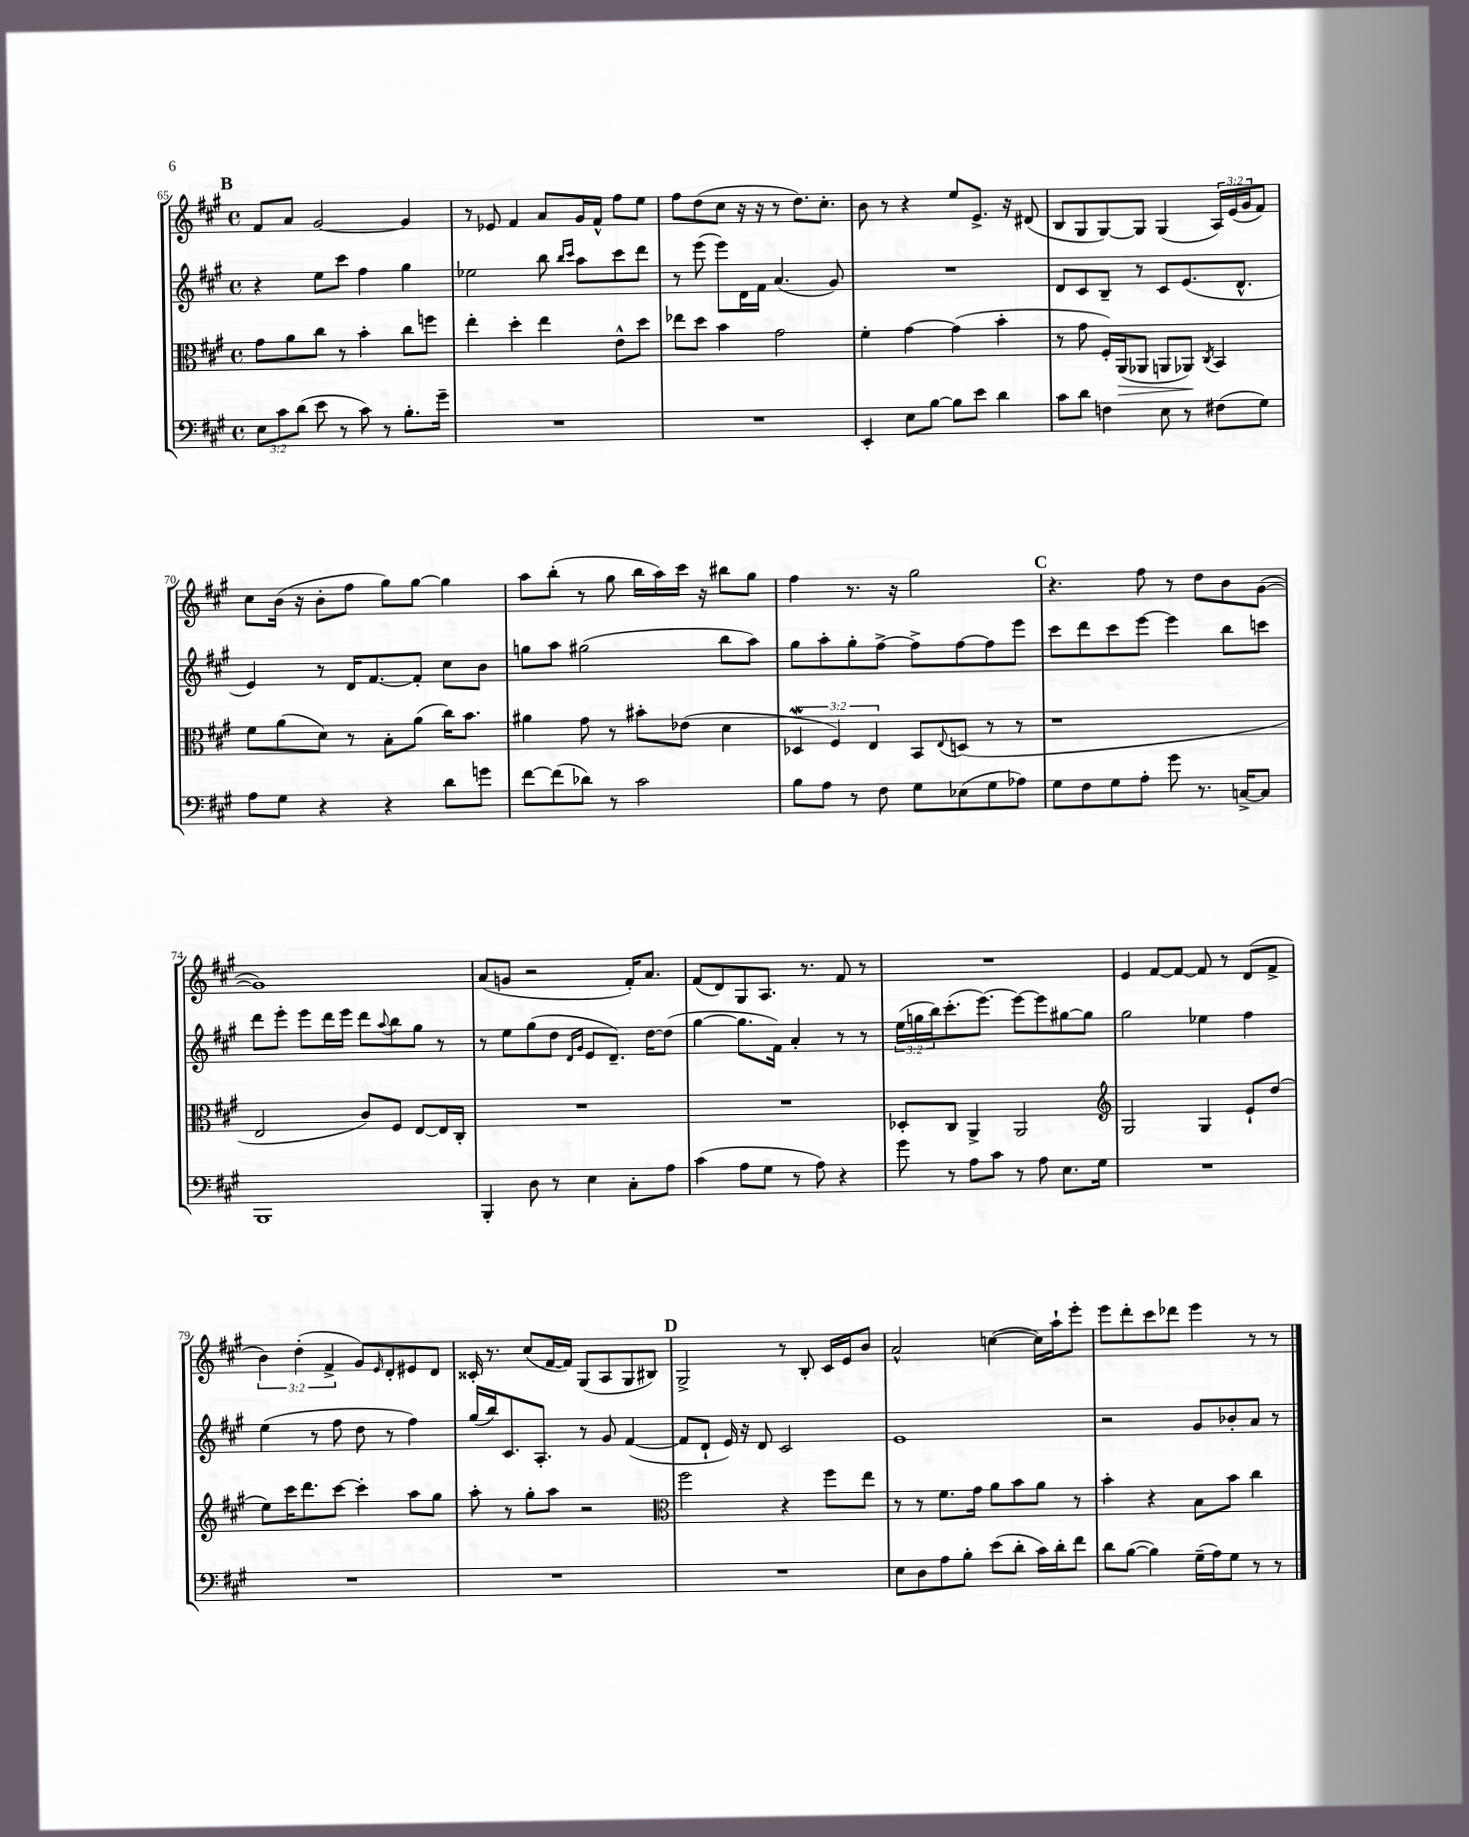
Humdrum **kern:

**kern	**kern	**kern	**kern
*staff4	*staff3	*staff2	*staff1
*clefF4	*clefC3	*clefG2	*clefG2
*k[f#c#g#]	*k[f#c#g#]	*k[f#c#g#]	*k[f#c#g#]
*M4/4	*M4/4	*M4/4	*M4/4
*met(c)	*met(c)	*met(c)	*met(c)
12E	8g#	4r	8f#
12c#	.	.	.
.	8a	.	8a
(12d	.	.	.
8e	8cc#	8ee	[2g#
8r	8r	8ccc#	.
8c#)	4b'	4ff#	.
8r	.	.	.
8.B'	8cc#	4gg#	4g#]
.	8ff	.	.
16g#~	.	.	.
=	=	=	=
1r	4ee'	2ee-	8r
.	.	.	8e-
.	4dd'	.	4f#
.	4ee	8bb	8a
.	.	16qqbb	.
.	.	16qqccc#	.
.	.	8aa	16g#
.	.	.	16f#^^
.	8e^^	8ccc#	8ff#
.	8dd	8ddd	8ee
=	=	=	=
1r	8ee-	8r	8ff#
.	8dd	(8eee	(8dd
.	4b	8eee)	8cc#
.	.	16d	16r
.	.	16f#	16r
.	2g#	(4.a	8r
.	.	.	8.dd)
.	.	.	8.cc#'
.	.	8g#)	.
=	=	=	=
4EE'	4f#'	1r	8b
.	.	.	8r
8E	[4g#	.	4r
[8B	.	.	.
8B]	(4g#]	.	8ee
8e	.	.	8.e^
4d	4b'	.	.
.	.	.	16r
.	.	.	(8d#
=	=	=	=
8c#	8r	8d	8B
8d	8g#	8c#	8G#
4F	16F#')	8B~	[8G#)
.	(16AA	.	.
.	8AA-	8r	8G#]
8E	8AA	8c#	(4G#
8r	8AA-)	(8.e	.
.	8qC#	.	.
(8F#	4BB	.	24A)
.	.	.	(24e
.	.	8.d^^	.
.	.	.	24g#
8G#)	.	.	8f#)
=	=	=	=
8A	8f#	4e)	8cc#
8G#	(8a	.	(16b
.	.	.	16r
4r	8d)	8r	8b'
.	8r	16d	8ff#
.	.	[8.f#	.
4r	8B'	.	8gg#)
.	(8a	8f#']	[8gg#
8d	16cc#)	8cc#	4gg#]
.	8.b	.	.
8g	.	8b	.
=	=	=	=
[8f#	4a#	8gg	8aa
(8f#]	.	8aa	(8bb'
8d-)	8g#	(2gg#	8r
8r	8r	.	8gg#
2c#	8b#'	.	16bb
.	.	.	16aa)
.	(8e-	.	16ccc#
.	.	.	16r
.	4d	8bb	8bb#
.	.	8aa)	8gg#
=	=	=	=
8B	6D-	8gg#	4ff#
8A	.	8aa'	.
.	6F#)	.	.
8r	.	8gg#'	8.r
.	6E	.	.
8F#	.	[8ff#^	.
.	.	.	16r
8G#	8BB	8ff#^]	2gg#
.	8qqE	.	.
(8E-	(8D	[8ff#	.
8G#	8r	8ff#]	.
8A-)	8r	8eee	.
=	=	=	=
8G#	1r	8ccc#	4.r
8F#	.	8ddd	.
8G#	.	8ccc#	.
8A'	.	[8eee	8ff#
8g#	.	4eee]	8r
8.r	.	.	8dd
.	.	8bb	8b
[16C^	.	.	.
8C]	.	8ccc	([8g#
=	=	=	=
1BBB	2E	8ddd	1g#])
.	.	8eee'	.
.	.	8eee	.
.	.	16ddd	.
.	.	16eee	.
.	8c#)	8ddd	.
.	.	8qqaa	.
.	8F#	8bb	.
.	[8E	8gg#	.
.	16E]	8r	.
.	16C#'	.	.
=	=	=	=
4BBB'	1r	8r	(8a
.	.	8ee	8g
8D	.	(8gg#	2r
8r	.	8dd	.
.	.	16qqd	.
.	.	16qqg#	.
4E	.	8e	.
.	.	8.d~)	.
8C#'	.	.	16f#')
.	.	[16dd	8.a
8A	.	(8dd]	.
=	=	=	=
(4c#	1r	[4gg#	(8f#
.	.	.	8d)
8A	.	8.gg#]	8G#
8G#	.	.	8.A
.	.	16f#)	.
8r	.	4a'	.
.	.	.	8.r
8A)	.	.	.
4r	.	8r	8f#
.	.	8r	8r
=	=	=	=
8g#	8D-'	(24ee	1r
.	.	24gg	.
.	.	24bb)	.
8r	8C#	(8.ccc#'	.
8A	4AA^	.	.
.	.	[8.eee)	.
8c#	.	.	.
8r	2AA	8eee_	.
8A	.	8eee]	.
8.E	.	[8gg#	.
.	.	8gg#]	.
16G#	.	.	.
=	=	=	=
*	*clefG2	*	*
1r	2G#	2gg#	4e
.	.	.	[8f#
.	.	.	8f#_
.	4G#	4ee-	8f#]
.	.	.	8r
.	8e`	4ff#	(8d
.	(8dd	.	8f#^
=	=	=	=
1r	8ee)	(4ee	6b)
.	16ccc#	.	.
.	.	.	(6dd'
.	8.ddd	.	.
.	.	8r	.
.	.	.	6f#^
.	[8ccc#	8ff#	.
.	4ccc#']	8dd	8g#)
.	.	.	16qqe
.	.	8r	8d'
.	8aa	4ff#)	8e#
.	8gg#	.	8d
=	=	=	=
1r	8aa'	(16gg#	16c##'
.	.	16bb)	8.r
.	8r	8.c#	.
.	8gg#'	.	(8cc#
.	.	8.A'	.
.	8aa	.	[16f#
.	.	.	16f#])
.	2r	8r	(8G#
.	.	8g#	8A
.	.	([4f#	8G#
.	.	.	8B#)
=	=	=	=
*	*clefC3	*	*
1r	2ff#	8f#]	2G#^
.	.	8d`	.
.	.	16e)	.
.	.	16r	.
.	.	8d	.
.	4r	2c#	8r
.	.	.	8B'
.	8ff#	.	16c#
.	.	.	16e
.	8ee	.	8b
=	=	=	=
8E	8r	1e	2a^^
8D	8r	.	.
8A	8.f#	.	.
8B'	.	.	.
.	16g#	.	.
(8e	8a	.	([4cc
8d'	8b	.	.
16c#)	8a	.	16cc])
16d'	.	.	16aa`
8f#	8r	.	8eee'
=	=	=	=
8d	4b'	2r	8eee
([8B	.	.	8ddd'
4B])	4r	.	8ccc#
.	.	.	8ddd-
(16G#~	8B	8g#	4eee
16A)	.	.	.
8G#	8b	8b-'	.
8r	4cc#	8a	8r
8r	.	8r	8r
==	==	==	==
*-	*-	*-	*-
